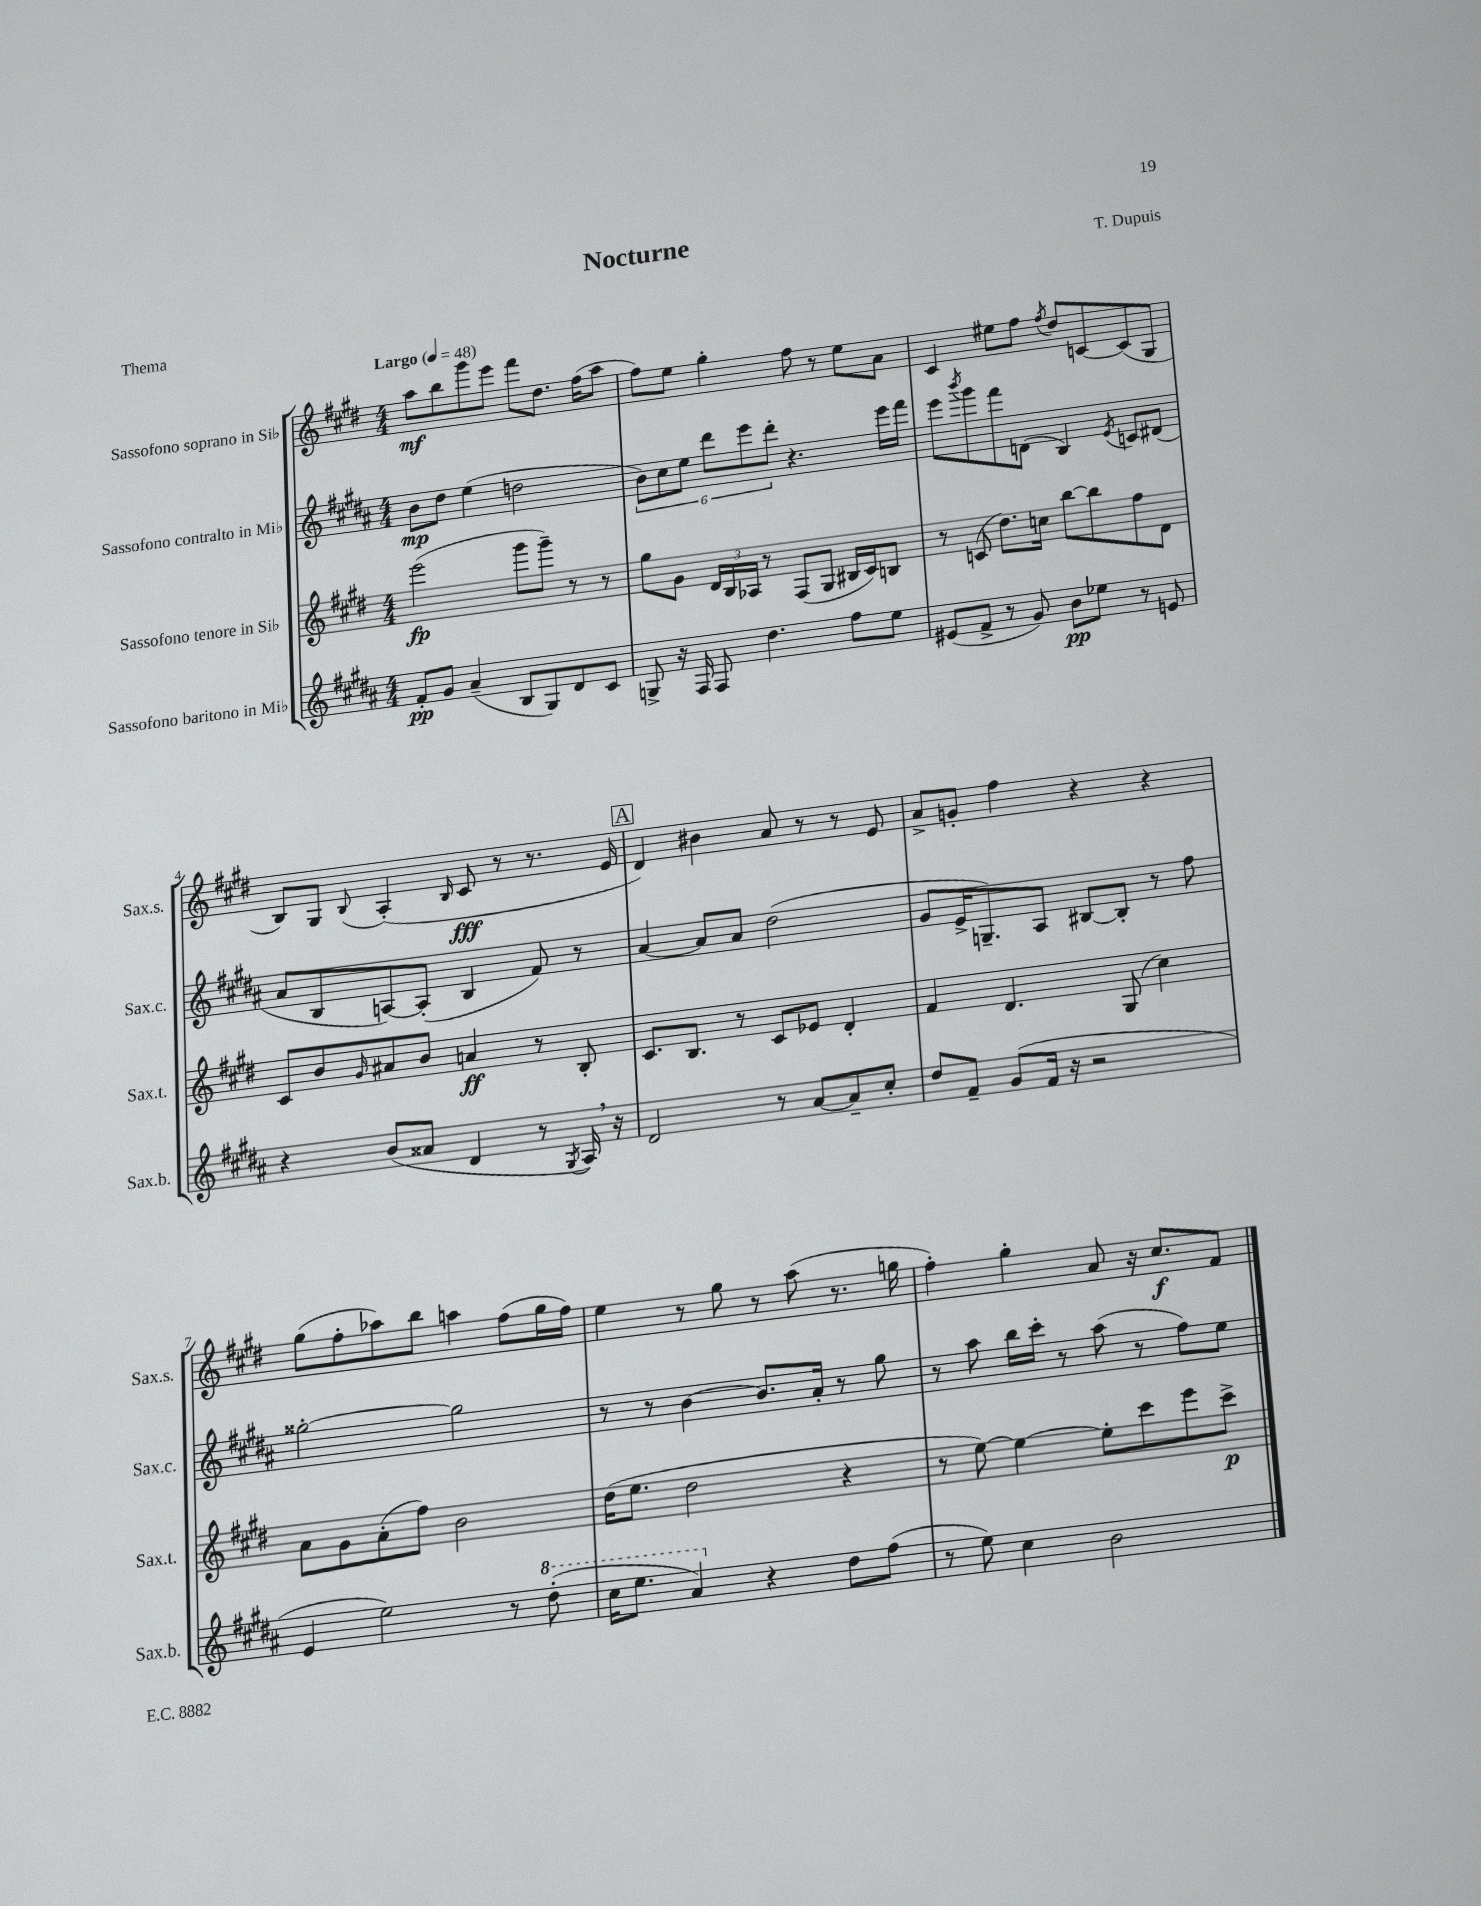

**kern	**dynam	**kern	**dynam	**kern	**dynam	**kern	**dynam
*part4	*part4	*part3	*part3	*part2	*part2	*part1	*part1
*staff4	*staff4	*staff3	*staff3	*staff2	*staff2	*staff1	*staff1
*I"Sassofono baritono in Mi♭	*	*I"Sassofono tenore in Si♭	*	*I"Sassofono contralto in Mi♭	*	*I"Sassofono soprano in Si♭	*
*I'Sax.b.	*	*I'Sax.t.	*	*I'Sax.c.	*	*I'Sax.s.	*
*clefG2	*	*clefG2	*	*clefG2	*	*clefG2	*
*k[f#c#g#d#a#]	*	*k[f#c#g#d#]	*	*k[f#c#g#d#a#]	*	*k[f#c#g#d#]	*
*M4/4	*	*M4/4	*	*M4/4	*	*M4/4	*
*MM48	*	*MM48	*	*MM48	*	*MM48	*
=1	=1	=1	=1	=1	=1	=1	=1
!	!	!	!	!	!	!LO:TX:a:B:t=Largo	!
8f#'/L	pp	(2eee\	fp	8b\L	mp	8aa\L	mf
8g#/J	.	.	.	8dd#\J	.	8bb\	.
(4a#~/	.	.	.	(4ee\	.	8ggg#\	.
.	.	.	.	.	.	8eee\J	.
8B/L	.	8ggg#\L	.	2ddn\	.	8fff#\L	.
8G#/)	.	8ggg#~\J)	.	.	.	8.dd#\J	.
8d#/	.	8r	.	.	.	.	.
.	.	.	.	.	.	(16ff#\KL	.
8c#/J	.	8r	.	.	.	8aa\J	.
=2	=2	=2	=2	=2	=2	=2	=2
8Gn^/	.	8gg#\L	.	12b\L)	.	8ff#\L)	.
.	.	.	.	12cc#\	.	.	.
16r	.	8g#\J	.	.	.	8ee\J	.
.	.	.	.	12ee\J	.	.	.
16F#/	.	.	.	.	.	.	.
8F#/	.	24d#/LL	.	12ddd#\L	.	4gg#'\	.
.	.	24B/	.	.	.	.	.
.	.	24A-X/JJ	.	12eee\	.	.	.
4.dd#\	.	8r	.	.	.	.	.
.	.	.	.	12ddd#'\J	.	.	.
.	.	(8F#/L	.	4.r	.	8ff#\	.
.	.	8G#/J	.	.	.	8r	.
8ff#\L	.	16B#X/LL	.	.	.	8ee\L	.
.	.	16c#/J)	.	.	.	.	.
8ee\J	.	8Bn/J	.	16eee\LL	.	8a\J	.
.	.	.	.	16fff#\JJ	.	.	.
=3	=3	=3	=3	=3	=3	=3	=3
(8e#X/L	.	8r	.	8eee\L	.	4c#/	.
.	.	.	.	8qbbb/	.	.	.
8f#^/J	.	(8cn/	.	8ggg#\	.	.	.
8r	.	8.dd#\L)	.	8fff#\	.	8ee#X\L	.
8g#/)	.	.	.	(8dn\J	.	8ff#\J	.
.	.	16ccn\Jk	.	.	.	.	.
.	.	.	.	.	.	8qff#/	.
8b\L	pp	[8bb\L	.	4B/)	.	8dd#/L	.
8ee-X\J	.	8bb\]	.	.	.	[8cn/	.
.	.	.	.	8qe/	.	.	.
8r	.	8ff#\	.	8cn/L	.	(8c/]	.
8en/	.	8d#\J	.	(8d#X/J	.	8G#/J	.
!!LO:LB:g=z
=4	=4	=4	=4	=4	=4	=4	=4
4r	.	8c#/L	.	8a#/L	.	8B/L)	.
.	.	8b/	.	8B/	.	8G#/J	.
.	.	16qqg#/	.	.	.	8qqB/	.
(8b/L	.	8a#X/	.	[8An/)	.	(4A'/	.
8a##X/J	.	8b/J	.	(8A'/J]	.	.	.
.	.	.	.	.	.	16qqB/	.
4d#/	.	4an/	ff	4B/	.	8c#/	fff
.	.	.	.	.	.	8r	.
8r	.	8r	.	8f#/)	.	8.r	.
8qG#/	.	.	.	.	.	.	.
16A#,/)	.	8B'/	.	8r	.	.	.
16r	.	.	.	.	.	16e/	.
!!LO:REH:place=s1:t=A
=5	=5	=5	=5	=5	=5	=5	=5
2d#/	.	8.c#/L	.	[4a#/	.	4d#/)	.
.	.	8.B/J	.	.	.	.	.
.	.	.	.	8a#/L]	.	4b#X\	.
.	.	8r	.	8a#/J	.	.	.
8r	.	8c#/L	.	(2dd#\	.	8a/	.
[8a#/L	.	8e-X/J	.	.	.	8r	.
8a#~/]	.	4d#'/	.	.	.	8r	.
8cc#'/J	.	.	.	.	.	8e/	.
=6	=6	=6	=6	=6	=6	=6	=6
8dd#/L	.	4f#/	.	8g#/L	.	8a^/L	.
8f#~/J	.	.	.	16e^/K	.	8gn'/J	.
.	.	.	.	8.Gn~/)	.	.	.
(8g#/L	.	4.d#/	.	.	.	4ff#\	.
16f#/Jk	.	.	.	8A#/J	.	.	.
16r	.	.	.	.	.	.	.
2r	.	.	.	[8B#X/L	.	4r	.
.	.	(8G#/	.	8B#'/J]	.	.	.
.	.	4cc#\)	.	8r	.	4r	.
.	.	.	.	8ff#\	.	.	.
!!LO:LB:g=z
=7	=7	=7	=7	=7	=7	=7	=7
4e/	.	8a\L	.	[2gg##X'\	.	(8gg#\L	.
.	.	8g#\	.	.	.	8ff#'\	.
2ee\)	.	(8a'\	.	.	.	8aa-X\)	.
.	.	8ff#\J)	.	.	.	8bb\J	.
.	.	2b\	.	2gg##\]	.	4aan\	.
8r	.	.	.	.	.	(8ff#\L	.
*8va	*	*	*	*	*	*	*
(8ddd#'\	.	.	.	.	.	16gg#\L	.
.	.	.	.	.	.	16ff#\JJ)	.
=8	=8	=8	=8	=8	=8	=8	=8
16ccc#\KL	.	(16dd#\KL	.	8r	.	4ee\	.
8.eee\J	.	8.ee\J	.	.	.	.	.
.	.	.	.	8r	.	.	.
4aa#/)	.	2dd#\	.	[4b\	.	8r	.
.	.	.	.	.	.	8gg#\	.
*X8va	*	*	*	*	*	*	*
4r	.	.	.	8.b/L]	.	8r	.
.	.	.	.	.	.	(8aa\	.
.	.	.	.	16a#'/Jk	.	.	.
8dd#\L	.	4r	.	8r	.	8.r	.
(8ff#\J	.	.	.	8gg#\	.	.	.
.	.	.	.	.	.	16ggn\	.
=9	=9	=9	=9	=9	=9	=9	=9
8r	.	8r	.	8r	.	4ff#'\)	.
8ee\)	.	[8ee\)	.	8aa#\	.	.	.
4cc#\	.	4ee\_	.	16bb\LL	.	4gg#'\	.
.	.	.	.	16ccc#'\JJ	.	.	.
.	.	.	.	8r	.	.	.
2b\	.	8ee'\L]	.	(8aa#\	.	8a/	.
.	.	8ccc#\	.	8r	.	16r	.
.	.	.	.	.	.	8.cc#/L	f
.	.	8eee\	.	8ff#\L)	.	.	.
.	.	8ccc#^\J	p	8ee\J	.	8f#/J	.
==	==	==	==	==	==	==	==
*-	*-	*-	*-	*-	*-	*-	*-
